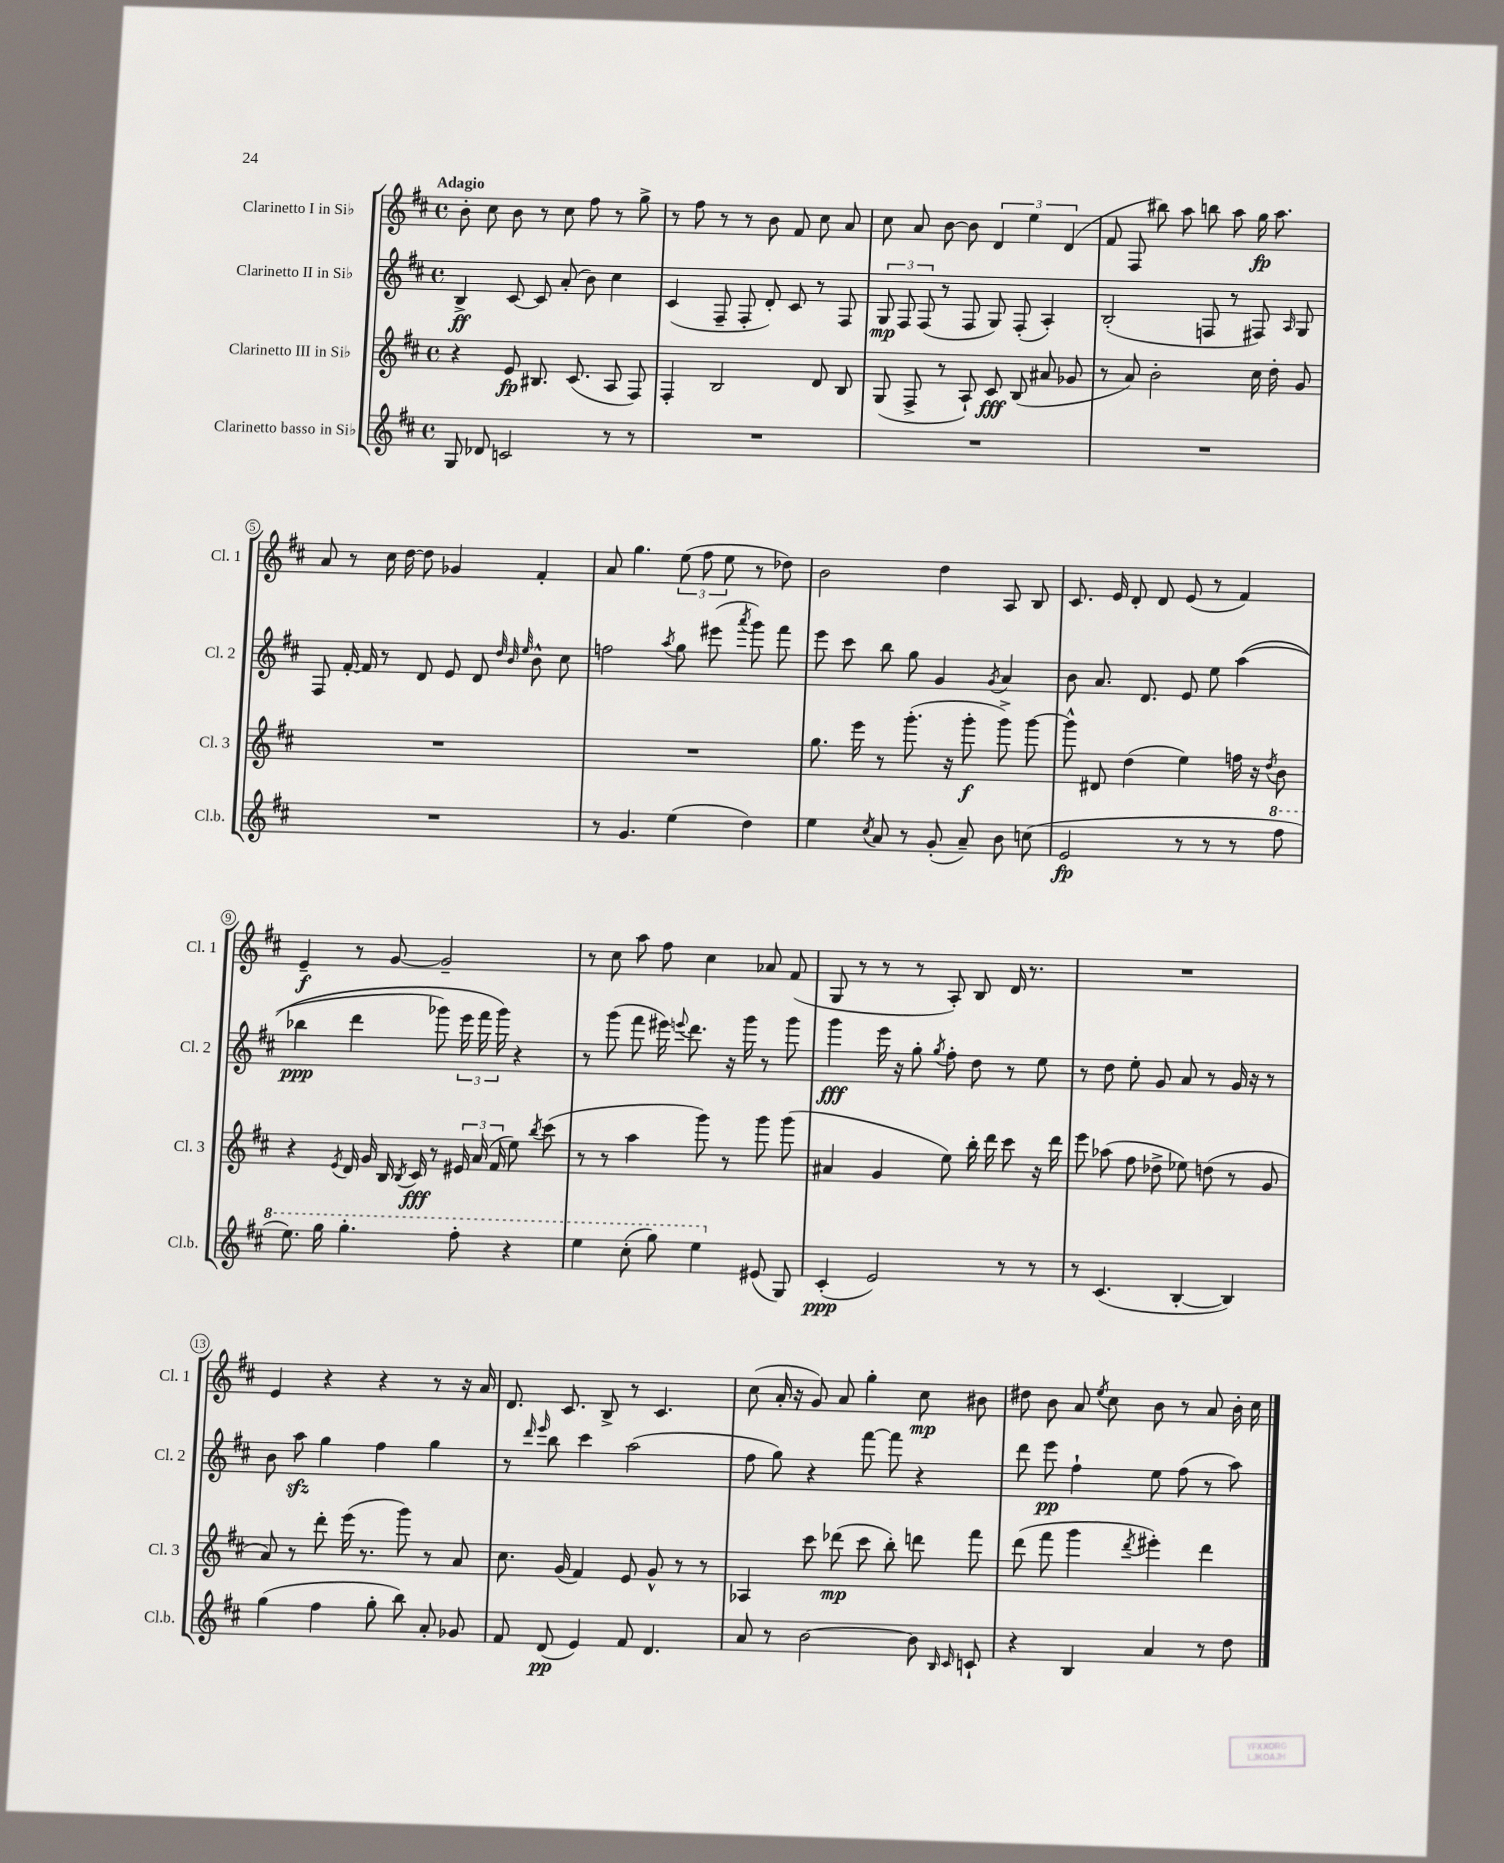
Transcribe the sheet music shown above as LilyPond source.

<<
\new StaffGroup <<
\new Staff = "s0" \with { instrumentName = "Clarinetto I in Sib" shortInstrumentName = "Cl. 1" } {
    \clef treble \key d \major \defaultTimeSignature \time 4/4 \tempo "Adagio"
    \autoBeamOff b'8-. cis''8 b'8 r8 cis''8 fis''8 r8 g''8-> |
    r8 fis''8 r8 r8 b'8 fis'8 cis''8 a'8 |
    cis''8 a'8 b'8~ b'8 \tuplet 3/2 { d'4 e''4 d'4( } |
    fis'8 fis8 bis''8) a''8 b''8 a''8 g''16\fp a''8. |
    a'8 r8 cis''16 d''16~ d''8 ges'4 fis'4-. |
    a'8 g''4. \tuplet 3/2 { e''8( fis''8 e''8 } r8 des''8) |
    b'2 d''4 a8 b8 |
    cis'8. e'16 d'8-. d'8 e'8( r8 fis'4) |
    e'4--\f r8 g'8~ g'2-- |
    r8 cis''8 a''8 fis''8 cis''4 aes'8 fis'8( |
    g8 r8 r8 r8 a8-.) b8 d'16 r8. |
    R1 |
    e'4 r4 r4 r8 r16 a'16 |
    d'8. cis'8. b8-> r8 cis'4. |
    cis''8( a'16-. r16 g'8) a'8 g''4-. cis''8\mp bis'8 |
    dis''8 b'8 a'8 \acciaccatura { e''8 } cis''8 b'8 r8 a'8 b'16-. cis''16 \bar "|." |
}
\new Staff = "s1" \with { instrumentName = "Clarinetto II in Sib" shortInstrumentName = "Cl. 2" } {
    \clef treble \key d \major \defaultTimeSignature \time 4/4
    \autoBeamOff b4->\ff cis'8~ cis'8 a'8-.( b'8) cis''4 |
    cis'4( fis8-- fis8-. d'8-.) cis'8 r8 fis8 |
    \tuplet 3/2 { g8\mp fis8 fis8( } r8 fis8 g8) fis8-.( a4-.) |
    b2-.( f8 r8 fis8) \grace { a16 } g8 |
    fis8 fis'16~-. fis'16 r8 d'8 e'8 d'8 \grace { d''32 b'32 e''32 } b'8-^ cis''8 |
    f''2 \acciaccatura { a''8 } g''8 eis'''8( \acciaccatura { a'''8 } g'''8) fis'''8 |
    e'''8 cis'''8 b''8 g''8 g'4 \acciaccatura { g'8 } a'4 |
    b'8 a'8. d'8. e'8 e''8 a''4(\( |
    bes''4\ppp d'''4 ges'''8) \tuplet 3/2 { e'''16 fis'''16 ges'''16\) } r4 |
    r8 g'''8( fis'''8 eis'''16) \appoggiatura { e'''8 } d'''8. r16 g'''16 r8 g'''8 |
    g'''4\fff e'''16 r16 g''8-. \acciaccatura { g''8 } fis''8-. d''8 r8 e''8 |
    r8 d''8 e''8-. g'8 a'8 r8 g'16 r16 r8 |
    b'8 a''8\sfz g''4 fis''4 g''4 |
    r8 \grace { d'''16 e'''16 } b''8 cis'''4 a''2( |
    fis''8 g''8) r4 fis'''8~ fis'''8 r4 |
    d'''8 e'''8\pp fis''4-! e''8 fis''8( r8 a''8) \bar "|." |
}
\new Staff = "s2" \with { instrumentName = "Clarinetto III in Sib" shortInstrumentName = "Cl. 3" } {
    \clef treble \key d \major \defaultTimeSignature \time 4/4
    \autoBeamOff r4 e'8\fp bis8. cis'8.( a8 fis8) |
    fis4-. b2 d'8 b8 |
    g8( fis8-> r8 a8-!) cis'8\fff b8( ais'8 ges'8 |
    r8 a'8) b'2-. cis''16 d''16-. g'8 |
    R1 |
    R1 |
    g''8. e'''16 r8 g'''8.-.( r16 g'''8-.\f g'''8->) g'''8~ |
    g'''8-^ dis'8 d''4( e''4) f''16 r16 \acciaccatura { d''8 } b'8 |
    r4 \acciaccatura { e'8 } d'16 g'16 b16 \acciaccatura { b8 } cis'16\fff r8 \tuplet 3/2 { eis'16 a'16( fis'16 } e''8) \acciaccatura { b''8 } cis'''8( |
    r8 r8 a''4 g'''8) r8 g'''8 g'''8( |
    ais'4 g'4 e''8) b''16-. d'''16 cis'''8 r16 d'''16 |
    e'''8 aes''8( fis''8 des''8-> ees''8) d''8( r8 g'8 |
    a'8) r8 d'''8-. e'''16( r8. g'''8) r8 a'8 |
    cis''8. g'16( fis'4) e'8 g'8-^ r8 r8 |
    aes4 cis'''8 des'''8\mp( cis'''8 b''8-.) d'''8 fis'''8 |
    d'''8( fis'''8 g'''4 \acciaccatura { d'''8 } eis'''4-.) d'''4 \bar "|." |
}
\new Staff = "s3" \with { instrumentName = "Clarinetto basso in Sib" shortInstrumentName = "Cl.b." } {
    \clef treble \key d \major \defaultTimeSignature \time 4/4
    \autoBeamOff g8 des'8 c'2 r8 r8 |
    R1 |
    R1 |
    R1 |
    R1 |
    r8 g'4. e''4( d''4) |
    e''4 \acciaccatura { cis''8 } a'8 r8 g'8-.( a'8--) b'8 c''8( |
    e'2\fp r8 r8 r8 \ottava #1 fis'''8 |
    e'''8.) g'''16 g'''4.-. fis'''8-. r4 |
    e'''4 cis'''8-.( g'''8) e'''4 \ottava #0 eis'8( g8) |
    cis'4-.\ppp( e'2) r8 r8 |
    r8 cis'4.( b4~-. b4) |
    g''4( fis''4 g''8-. b''8) a'8-. ges'8 |
    fis'8 d'8\pp( e'4) fis'8 d'4. |
    a'8 r8 b'2~ b'8 \grace { b16 cis'16 } c'8-! |
    r4 b4 a'4 r8 d''8 \bar "|." |
}
>>
>>
\layout { \context { \Score \override BarNumber.stencil = #(make-stencil-circler 0.1 0.3 ly:text-interface::print) } }
